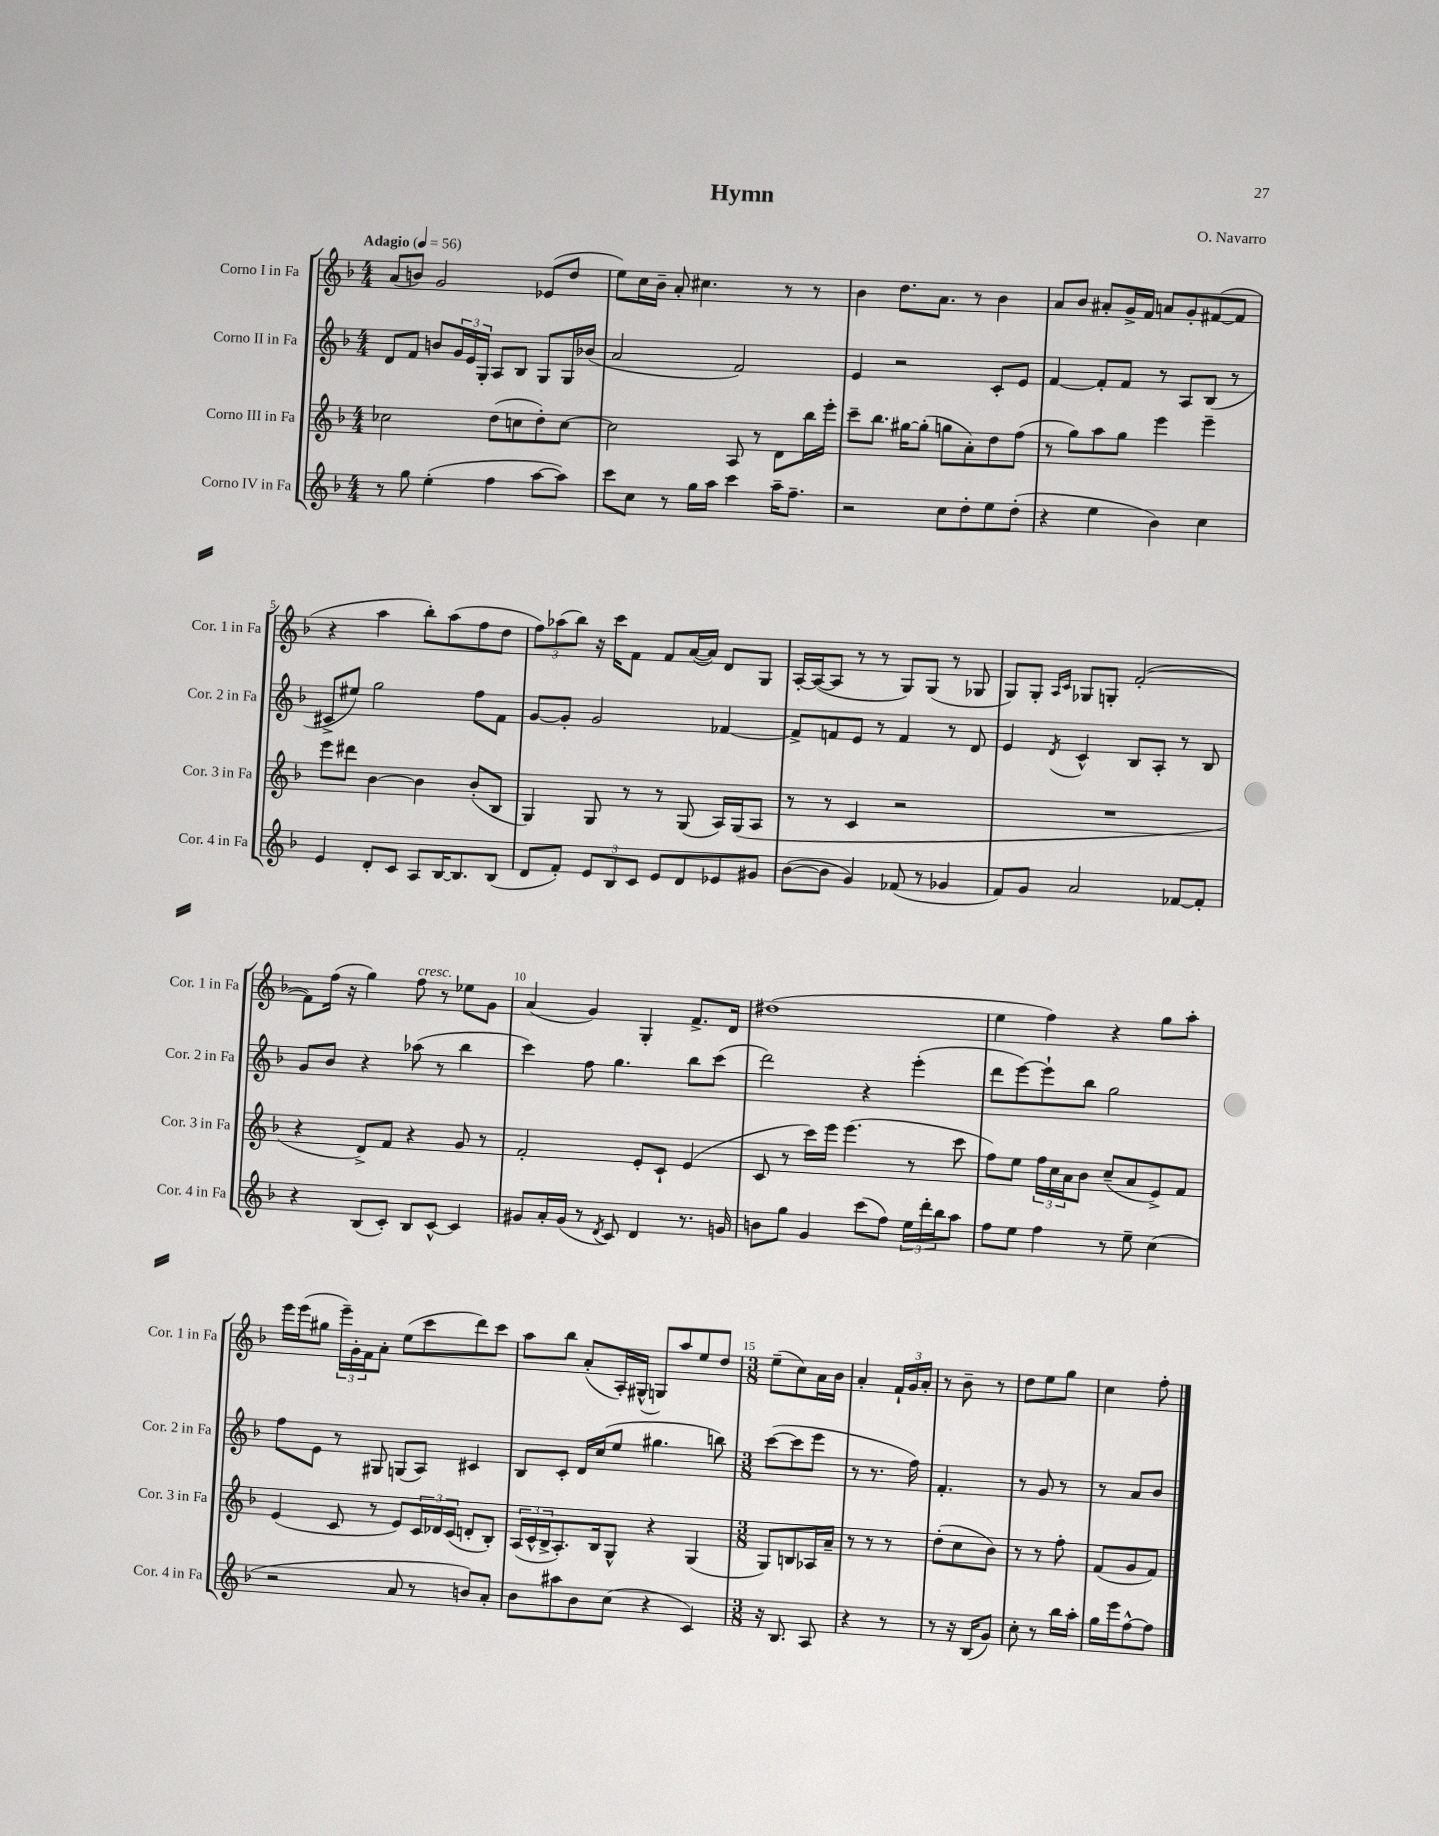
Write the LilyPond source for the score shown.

\header { title = "Hymn" composer = "O. Navarro" }
<<
\new StaffGroup <<
\new Staff = "s0" \with { instrumentName = "Corno I in Fa" shortInstrumentName = "Cor. 1 in Fa" } {
    \clef treble \key f \major \numericTimeSignature \time 4/4 \tempo "Adagio" 4 = 56
    a'8( b'8) g'2 ees'8( d''8 |
    e''8) c''16 bes'16-- a'8-. cis''4. r8 r8 |
    bes'4 d''8. a'8. r8 bes'4 |
    a'8 bes'8 ais'8-. g'16-> f'16 a'8 g'8-. fis'8~( fis'8 |
    r4 a''4 bes''8-.) a''8( f''8 d''8 |
    \tuplet 3/2 { f''8) aes''8( bes''8) } r16 c'''16 f'8 f'8 a'16~( a'16) d'8 g8 |
    a16~-. a16~( a8 r8 r8 g8) g8( r8 ges8 |
    g8) g8-. \grace { a16 c'16 } ges8 g8-. f'2~-.( |
    f'8) f''16( r16 g''4) f''8^\markup { \italic "cresc." } r8 ees''8 g'8 |
    a'4( g'4) g4-. f'8.-> d'16 |
    dis''1( |
    e''4 f''4) r4 g''8 a''8-. |
    e'''16 e'''16( gis''8 \tuplet 3/2 { e'''16--) g'16-. f'16 } a'8-. e''8( c'''8 d'''8) c'''8 |
    a''8 bes''8 a'8-.( a16-.) gis16-^( g8) a''8 e''8 d''8 |
    \numericTimeSignature \time 3/8 e''8--( c''8) a'16 bes'16 |
    a'4-. \tuplet 3/2 { f'16-! g'16 a'16-. } |
    r8 bes'8-- r8 |
    d''8 e''8 g''8 |
    c''4 f''8-. \bar "|." |
}
\new Staff = "s1" \with { instrumentName = "Corno II in Fa" shortInstrumentName = "Cor. 2 in Fa" } {
    \clef treble \key f \major \numericTimeSignature \time 4/4
    d'8 f'8 b'8 \tuplet 3/2 { g'16 e'16 g16-. } a8 bes8 g8 g16 bes'16( |
    a'2 f'2) |
    e'4 r2 c'8-. e'8 |
    f'4~ f'8-. f'8 r8 a8 bes8( r8 |
    cis'8-> eis''8) g''2 f''8 f'8 |
    g'8~ g'8-. g'2 fes'4~ |
    fes'8-> f'8 e'8 r8 f'4 r8 d'8 |
    e'4 \acciaccatura { d'8 } c'4-^ bes8 a8-. r8 bes8 |
    g'8 bes'8 r4 aes''8( r8 bes''4 |
    c'''4) f''8 g''4. bes''8 c'''8( |
    d'''2) r4 e'''4-.( |
    d'''8 e'''8~) e'''8-! bes''8 g''2 |
    f''8 e'8 r8 gis8 g8( a8) cis'4 |
    bes8 c'8-. d'16 c''16( e''8 gis''4. b''8) |
    \numericTimeSignature \time 3/8 c'''8~( c'''8 e'''8 |
    r8 r8. f''16) |
    f'4.-. |
    r8 g'8 r8 |
    r8 a'8 bes'8 \bar "|." |
}
\new Staff = "s2" \with { instrumentName = "Corno III in Fa" shortInstrumentName = "Cor. 3 in Fa" } {
    \clef treble \key f \major \numericTimeSignature \time 4/4
    ces''2 d''8( c''8 d''8-.) c''8~ |
    c''2 a8 r8 d'8 bes''16 e'''16-. |
    c'''8-- bes''8. gis''16~ gis''8-.( g''8 a'8-.) d''8 f''8( |
    r8 g''8) a''8 g''8 e'''4 e'''4-- |
    e'''8 dis'''8 bes'4~ bes'4 bes'8-.( bes8 |
    g4) g8 r8 r8 g8( a16) g16( a8 |
    r8 r8 c'4 r2 |
    R1 |
    r4 d'8->) f'8 r4 g'8 r8 |
    f'2-. e'8-. c'8-! e'4( |
    c'8 r8 c'''16) e'''16 e'''4.( r8 c'''8 |
    f''8) e''8 \tuplet 3/2 { f''16 c''16 a'16 } bes'8 c''8--( a'8 e'8->) f'8 |
    e'4( c'8 r8 e'8) \tuplet 3/2 { c'16 des'16 c'16( } d'8-. bes8-.) |
    \tuplet 3/2 { a16( c'16-^ bes16-> } a8.-.) bes16 g8-^ r4 g4( |
    \numericTimeSignature \time 3/8 g8) b8 aes16 a'16-- |
    r8 r8 r8 |
    d''8-.( c''8 bes'8) |
    r8 r8 f''8-. |
    f'8( g'8 f'8) \bar "|." |
}
\new Staff = "s3" \with { instrumentName = "Corno IV in Fa" shortInstrumentName = "Cor. 4 in Fa" } {
    \clef treble \key f \major \numericTimeSignature \time 4/4
    r8 g''8 e''4-.( f''4 a''8~ a''8) |
    c'''8 c''8 r8 g''16 a''16 c'''4 a''16-- f''8.-- |
    r2 c''8 d''8-. e''8 d''8-.( |
    r4 e''4 bes'4) c''4 |
    e'4 d'8-. c'8 a8 bes16~ bes8. bes8( |
    d'8 f'8-.) \tuplet 3/2 { e'8 bes8 c'8 } e'8 d'8 ees'8 gis'8 |
    bes'8~( bes'8 g'4) fes'8( r8 ges'4 |
    f'8) g'8 a'2 fes'8~ fes'8-. |
    r4 bes8( c'8-.) bes8 c'8~-^ c'4 |
    gis'8 a'16-. gis'16( r8 \acciaccatura { d'8 } c'8) d'4 r8. g'16 |
    b'8 g''8 g'4 c'''8( f''8) \tuplet 3/2 { e''16 d'''16-. bes''16 } a''8 |
    f''8 e''8 f''4 r8 e''8-- c''4( |
    r2 a'8 r8 b'8) a'8-. |
    bes'8 ais''8 bes'8 c''8( r4 c'4) |
    \numericTimeSignature \time 3/8 r16 bes8. a8 |
    r4 r8 |
    r8 r16 bes16( g'8) |
    c''8-. r8 bes''16 a''16-. |
    g''16 e'''16 f''8~-^ f''8 \bar "|." |
}
>>
>>
\layout { \context { \Score \override BarNumber.break-visibility = ##(#f #t #t) barNumberVisibility = #(every-nth-bar-number-visible 5) } }
